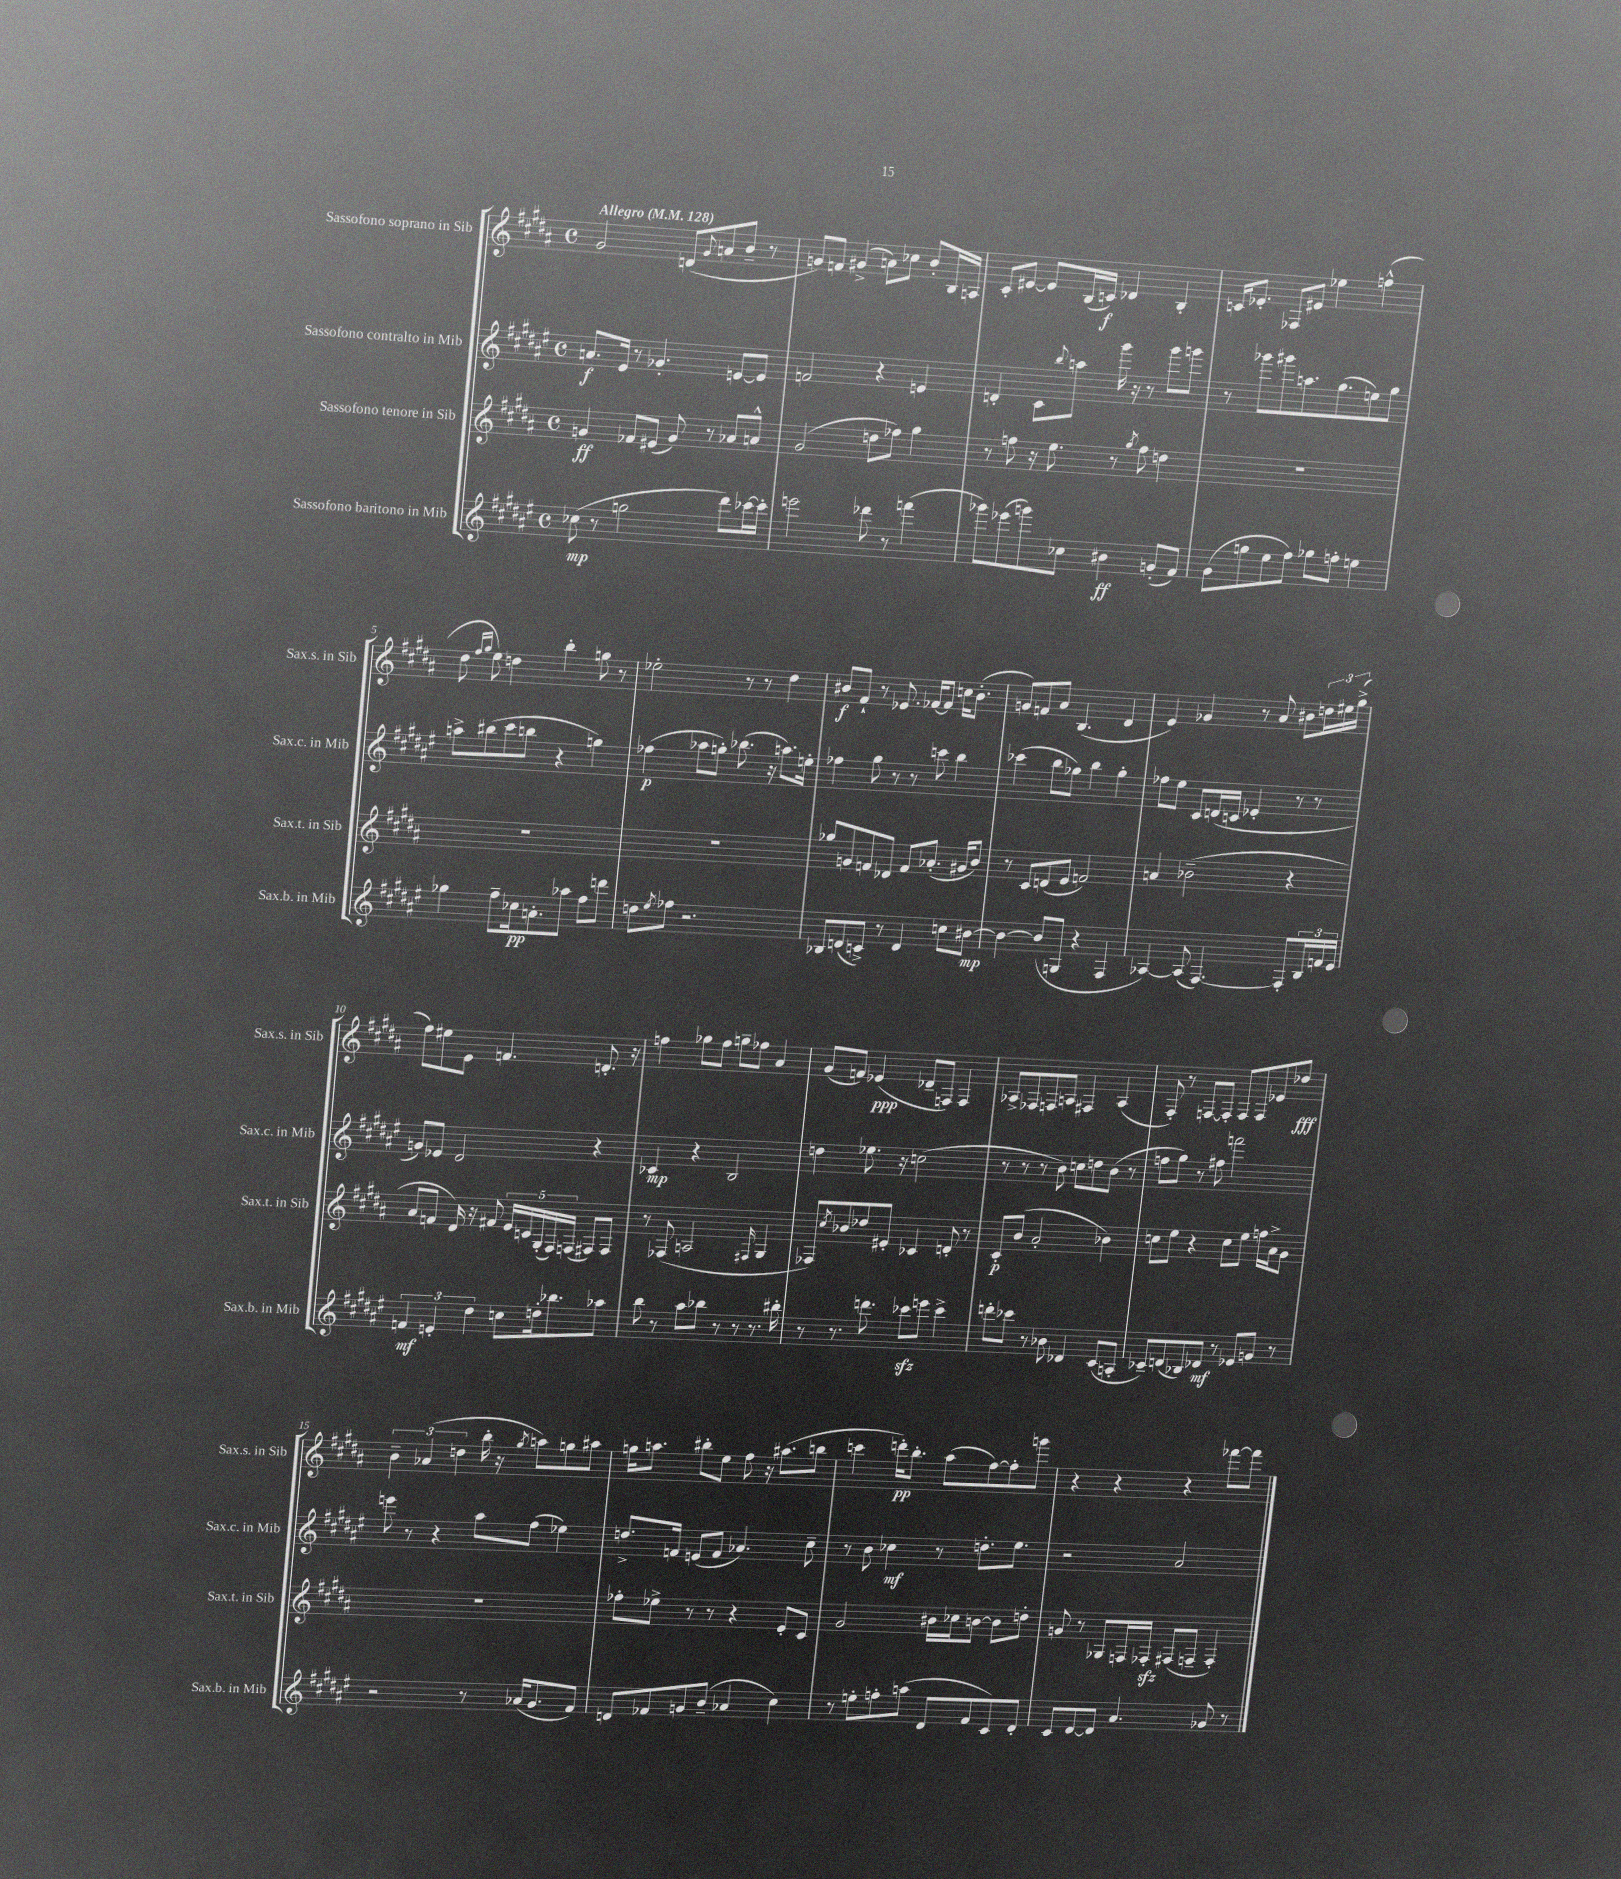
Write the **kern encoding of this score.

**kern	**kern	**kern	**kern
*staff4	*staff3	*staff2	*staff1
*clefG2	*clefG2	*clefG2	*clefG2
*k[f#c#g#d#a#e#]	*k[f#c#g#d#a#]	*k[f#c#g#d#a#e#]	*k[f#c#g#d#a#]
*M4/4	*M4/4	*M4/4	*M4/4
*met(c)	*met(c)	*met(c)	*met(c)
*MM128	*MM128	*MM128	*MM128
(8cc-	4g	8.a	2g#
8r	.	.	.
.	.	16e#	.
2gg	8f-	8r	.
.	(8e#	4.g-'	.
.	8g)	.	(8d
.	.	.	8qqg#
.	8r	.	8a
8ddd#)	8a-	[8e	8b~
[16ccc-	8a^^	8e]	8r
16ccc-']	.	.	.
=	=	=	=
2eee	(2g#	2f	8g)
.	.	.	8f
.	.	.	(4g#^
8ddd-	8dd	4r	8a)
8r	8ff-)	.	8cc-
(4fff	4gg#	4e	8b'
.	.	.	16B
.	.	.	16A
=	=	=	=
8ggg-)	8r	4d'	8c#'
(8eee-	8ff	.	[8e#
8ggg)	16r	8c#	8e#]
.	8.ee	.	.
.	.	8qqbb	.
8cc-	.	8aa	(16B
.	.	.	16c)
4b#	8r	16ggg#	4d-
.	.	16r	.
.	8qgg#	.	.
.	8ff	8r	.
(8g'	4dd	8ggg#	4B'
8f#)	.	8ggg	.
=	=	=	=
(8g#	1r	8r	16c
.	.	.	8.e-'
8gg	.	8ggg-	.
8ee#	.	8ggg#	8F-
8ff#)	.	8.aa	8e#
8gg-	.	.	4ee-
.	.	(8.gg#	.
8ff'	.	.	.
4ee	.	8ee)	(4ff^^
.	.	8gg#	.
=	=	=	=
4gg-	1r	8aa^	8dd#
.	.	.	16qqff#
.	.	.	16qqgg#
.	.	(8bb#	8ee)
8ff#~	.	8ccc#	4dd
16cc-	.	8bb	.
8.a'	.	.	.
.	.	4r	4bb'
8aa-	.	.	.
8ff#	.	4gg)	8gg
8ddd	.	.	8r
=	=	=	=
8dd	1r	(4ff-	2ee-'
8qee#	.	.	.
8ff-	.	.	.
2.r	.	8aa-	.
.	.	8gg')	.
.	.	(8.bb-	8r
.	.	.	8r
.	.	16r	.
.	.	8.aa)	4dd#
.	.	16ee'	.
=	=	=	=
8B-	8gg-	4ff-	8b#
(8d	8g	.	8f#`
8c^)	8f	8gg#	8r
8r	8d-	8r	8.e-
4d	8f	8r	.
.	.	.	[16f-
.	(8.a-'	8ccc	8f-]
8cc	.	4bb	16cc
.	16g#	.	(8.b#'
[8b#	8b)	.	.
=	=	=	=
4b#_	8r	(4ccc-	8g)
.	8c#	.	8f
(8b#]	(8d	8bb	8a#
8G	8e	8gg-)	(4.B
4r	2f)	4bb	.
4F#	.	4gg-'	4d#
=	=	=	=
[4A-)	4a	8ff-	4e)
.	.	8ee#	.
(8A-]	(2b-~	8c#	4g-
[4.F#)	.	(16d	.
.	.	16c	.
.	.	4e-'	8r
.	.	.	8a#
8F#']	4r	8r	8b#
24B	.	8r	24dd
24f	.	.	24ee#
24e#	.	.	(24gg#^
=	=	=	=
6f	8a#	8g)	8ff#)
.	8f	8e-	8ee#
6e'	.	.	.
.	16d#)	2d#	8e
.	16r	.	.
6dd#	.	.	.
.	8f#	.	4.f
8cc	20e	.	.
.	20c	.	.
.	(20G#'	.	.
16dd'	.	.	.
.	20F#)	.	.
8.bb-	.	.	.
.	(20F	.	.
.	8F#)	4r	8.d'
8aa-	8F#	.	.
.	.	.	16r
=	=	=	=
8bb	8r	4c-	4ff
8r	(8F-	.	.
8aa#	2A	4r	8gg-
8bb-	.	.	8ff
8r	.	2B	8gg~
8r	.	.	8ff-
.	16qqF#	.	.
8.r	4G#	.	4a#
16bb#'	.	.	.
=	=	=	=
8r	8F-)	4dd	(8g#
.	8qcc#	.	.
8.r	8b-	.	8f)
.	8dd-	8.ee-	(4e-
8.ddd	.	.	.
.	8e#'	.	.
.	.	16r	.
8ccc-	4c-	(2cc	8d-~
8eee	.	.	8F)
4ccc-^	8d'	.	4F
.	8r	.	.
=	=	=	=
8ddd'	8c#'	8r	8A-^
8ccc-	(8b	8r	8F-
8r	2a#'	8r	8F
8b-	.	8b)	8A
4d-	.	8cc	4F#
.	.	8dd	.
(8c#	4b-)	(8b	(4A
8A'	.	8r	.
=	=	=	=
8c-~)	8cc	8ff	8F#')
(8d	8ee	8gg#)	8r
8B-)	4r	8r	[8F
8d-	.	8ff#	8F']
8r	8cc	2fff	8F
8e-	8ee	.	8F
8g	16ff	.	8e-
.	16a#^	.	.
8r	8g#	.	8dd-
=	=	=	=
2r	1r	8eee	6b~
.	.	8r	.
.	.	.	(6a-
.	.	4r	.
.	.	.	6dd
8r	.	8aa#	16bb'
.	.	.	16r
.	.	.	8qgg#
(16a-	.	(8ff#	8aa)
8.g#	.	.	.
.	.	4ee-)	8gg
8f#)	.	.	8aa#
=	=	=	=
8d	8ff-'	8.dd^	16gg
.	.	.	8.aa
8f-	8ee-^	.	.
.	.	16f	.
8g	8r	(8e	8bb#'
(8b~	8r	8f	8ee
4a-	4r	4.a-)	8ff#
.	.	.	16r
.	.	.	(8.aa#
4cc#)	8e'	.	.
.	8c#	8cc#~	8bb
=	=	=	=
8r	2g#	8r	4ccc
8ee'	.	8b	.
8ff'	.	4cc-	16ddd')
.	.	.	8.bb'
(8aa	.	.	.
8d#	16b#	8r	(8aa#
.	16cc-	.	.
8f#	[8b	8.dd'	[8ff#)
8c#)	8b]	.	8ff#']
.	.	8.ee#	.
8d#'	8dd'	.	8ggg
=	=	=	=
8c#	8g	2r	4r
[8d#	8r	.	.
8d#]	8G-	.	4r
4.a#	16F	.	.
.	16F-'	.	.
.	(8F#	2a#	4r
.	8F~	.	.
8g-	4F')	.	[8fff-
8r	.	.	8fff-]
==	==	==	==
*-	*-	*-	*-
